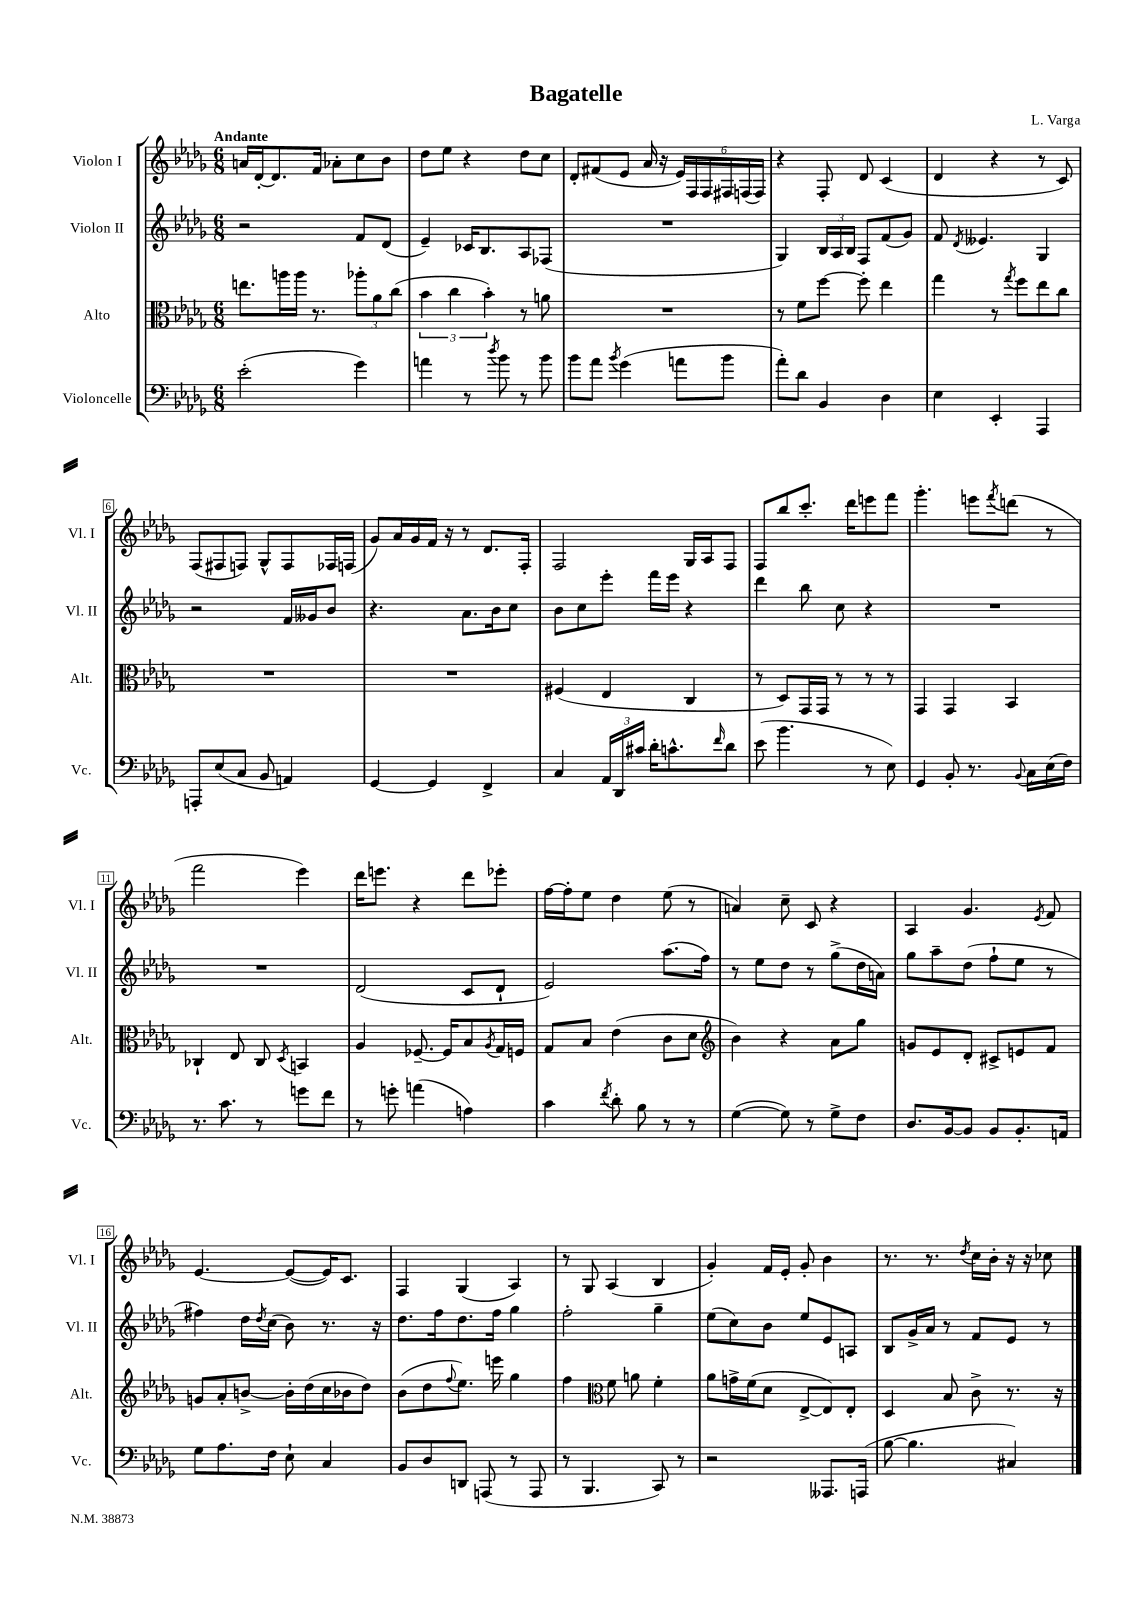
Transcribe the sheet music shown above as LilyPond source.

\header { title = "Bagatelle" composer = "L. Varga" }
<<
\new StaffGroup <<
\new Staff = "s0" \with { instrumentName = "Violon I" shortInstrumentName = "Vl. I" } {
    \clef treble \key des \major \numericTimeSignature \time 6/8 \tempo "Andante"
    a'16 des'16~-. des'8. f'16 aes'8-. c''8 bes'8 |
    des''8 ees''8 r4 des''8 c''8 |
    des'8-. fis'8( ees'8 aes'16 r16 \tuplet 6/4 { ees'16) f16 f16 fis16 f16( f16) } |
    r4 f8-. des'8 c'4( |
    des'4 r4 r8 c'8) |
    f8( fis8 f8) ges8-^ f8 fes16 f16( |
    ges'8) aes'16 ges'16 f'16 r16 r8 des'8. f16-. |
    f2 ges16 aes16 f8 |
    f8 bes''8 c'''8.-. des'''16 e'''8 f'''8 |
    ges'''4.-. e'''8 \acciaccatura { f'''8 } d'''8( r8 |
    f'''2 ees'''4) |
    des'''16 e'''8. r4 des'''8 ees'''8-. |
    f''16~ f''16-. ees''8 des''4 ees''8( r8 |
    a'4) c''8-- c'8 r4 |
    aes4 ges'4. \acciaccatura { ees'8 } f'8 |
    ees'4.~ ees'8~( ees'16) c'8. |
    f4 ges4( aes4) |
    r8 ges8 aes4( bes4 |
    ges'4-.) f'16 ees'16-. ges'8-. bes'4 |
    r8. r8. \acciaccatura { des''8 } c''16 bes'16-. r16 r16 ces''8 \bar "|." |
}
\new Staff = "s1" \with { instrumentName = "Violon II" shortInstrumentName = "Vl. II" } {
    \clef treble \key des \major \numericTimeSignature \time 6/8
    r2 f'8 des'8( |
    ees'4--) ces'16 bes8. aes8 fes8( |
    R2. |
    ges4) \tuplet 3/2 { bes16 aes16 bes16 } f8 f'8( ges'8) |
    f'8 \acciaccatura { des'8 } eeses'4. ges4 |
    r2 f'16 geses'16 bes'8 |
    r4. aes'8. bes'16 c''8 |
    bes'8 c''8 ees'''8-. f'''16 ees'''16 r4 |
    des'''4 bes''8 c''8 r4 |
    R2. |
    R2. |
    des'2( c'8 des'8-! |
    ees'2) aes''8.( f''16) |
    r8 ees''8 des''8 r8 ges''8->( des''16 a'16) |
    ges''8 aes''8-- des''8( f''8-! ees''8 r8 |
    fis''4) des''16 \acciaccatura { des''8 } c''16( bes'8) r8. r16 |
    des''8. f''16 des''8. f''16 ges''4 |
    f''2-. ges''4-- |
    ees''8( c''8) bes'8 ees''8 ees'8 a8 |
    bes8 ges'16-> aes'16 r8 f'8 ees'8 r8 \bar "|." |
}
\new Staff = "s2" \with { instrumentName = "Alto" shortInstrumentName = "Alt." } {
    \clef alto \key des \major \numericTimeSignature \time 6/8
    e''8. a''16 a''16 r8. \tuplet 3/2 { aes''8-. aes'8 c''8( } |
    \tuplet 3/2 { bes'4 c''4 bes'4-.) } r8 a'8 |
    R2. |
    r8 f'8 f''8~ f''8-. ees''4 |
    ges''4 r8 \acciaccatura { ges''8 } f''8 ees''8 c''8 |
    R2. |
    R2. |
    fis4( ees4 c4 |
    r8 des8) ges,16 ges,16 r8 r8 r8 |
    ges,4 ges,4 bes,4 |
    ces4-! ees8 ces8 \acciaccatura { des8 } b,4 |
    aes4 fes8.~-- fes16 bes8 \acciaccatura { aes8 } ges16 f16 |
    ges8 bes8 ees'4( c'8 des'8 |
    \clef treble bes'4) r4 aes'8 ges''8 |
    g'8 ees'8 des'8-. cis'8-> e'8 f'8 |
    g'8 aes'8-. b'8~-> b'16-. des''16( c''16 bes'16 des''8) |
    bes'8( des''8 \appoggiatura { f''8 } ees''8.) e'''16 ges''4 |
    f''4 \clef alto f'8 a'8 f'4-. |
    aes'8 g'16-> f'16( des'8 ees8~-> ees8) ees8-. |
    des4 bes8 c'8-> r8. r16 \bar "|." |
}
\new Staff = "s3" \with { instrumentName = "Violoncelle" shortInstrumentName = "Vc." } {
    \clef bass \key des \major \numericTimeSignature \time 6/8
    ees'2-.( ges'4) |
    a'4 r8 \acciaccatura { des''8 } bes'8 r8 bes'8 |
    bes'8 aes'8 \acciaccatura { bes'8 } ges'4( a'8 bes'8 |
    aes'8-.) des'8 bes,4 des4 |
    ees4 ees,4-. aes,,4 |
    a,,8-. ees8( c8 bes,8 a,4) |
    ges,4~ ges,4 f,4-> |
    c4 \tuplet 3/2 { aes,16 des,16 cis'16 } des'16-. c'8.-^ \grace { f'16 } des'8 |
    ees'8( bes'4. r8 ees8) |
    ges,4 bes,8-. r8. \appoggiatura { bes,8 } c16 ees16( f16) |
    r8. c'8. r8 g'8 f'8 |
    r8 g'8-. a'4( a4) |
    c'4 \acciaccatura { f'8 } des'8-. bes8 r8 r8 |
    ges4~( ges8) r8 ges8-> f8 |
    des8. bes,16~ bes,8 bes,8 bes,8.-. a,16 |
    ges8 aes8. f16 ees8-! c4 |
    bes,8 des8 d,8 a,,8( r8 a,,8 |
    r8 bes,,4. c,8) r8 |
    r2 aeses,,8. a,,16( |
    bes8~ bes4. cis4) \bar "|." |
}
>>
>>
\layout { \context { \Score \override BarNumber.stencil = #(make-stencil-boxer 0.1 0.3 ly:text-interface::print) } }
